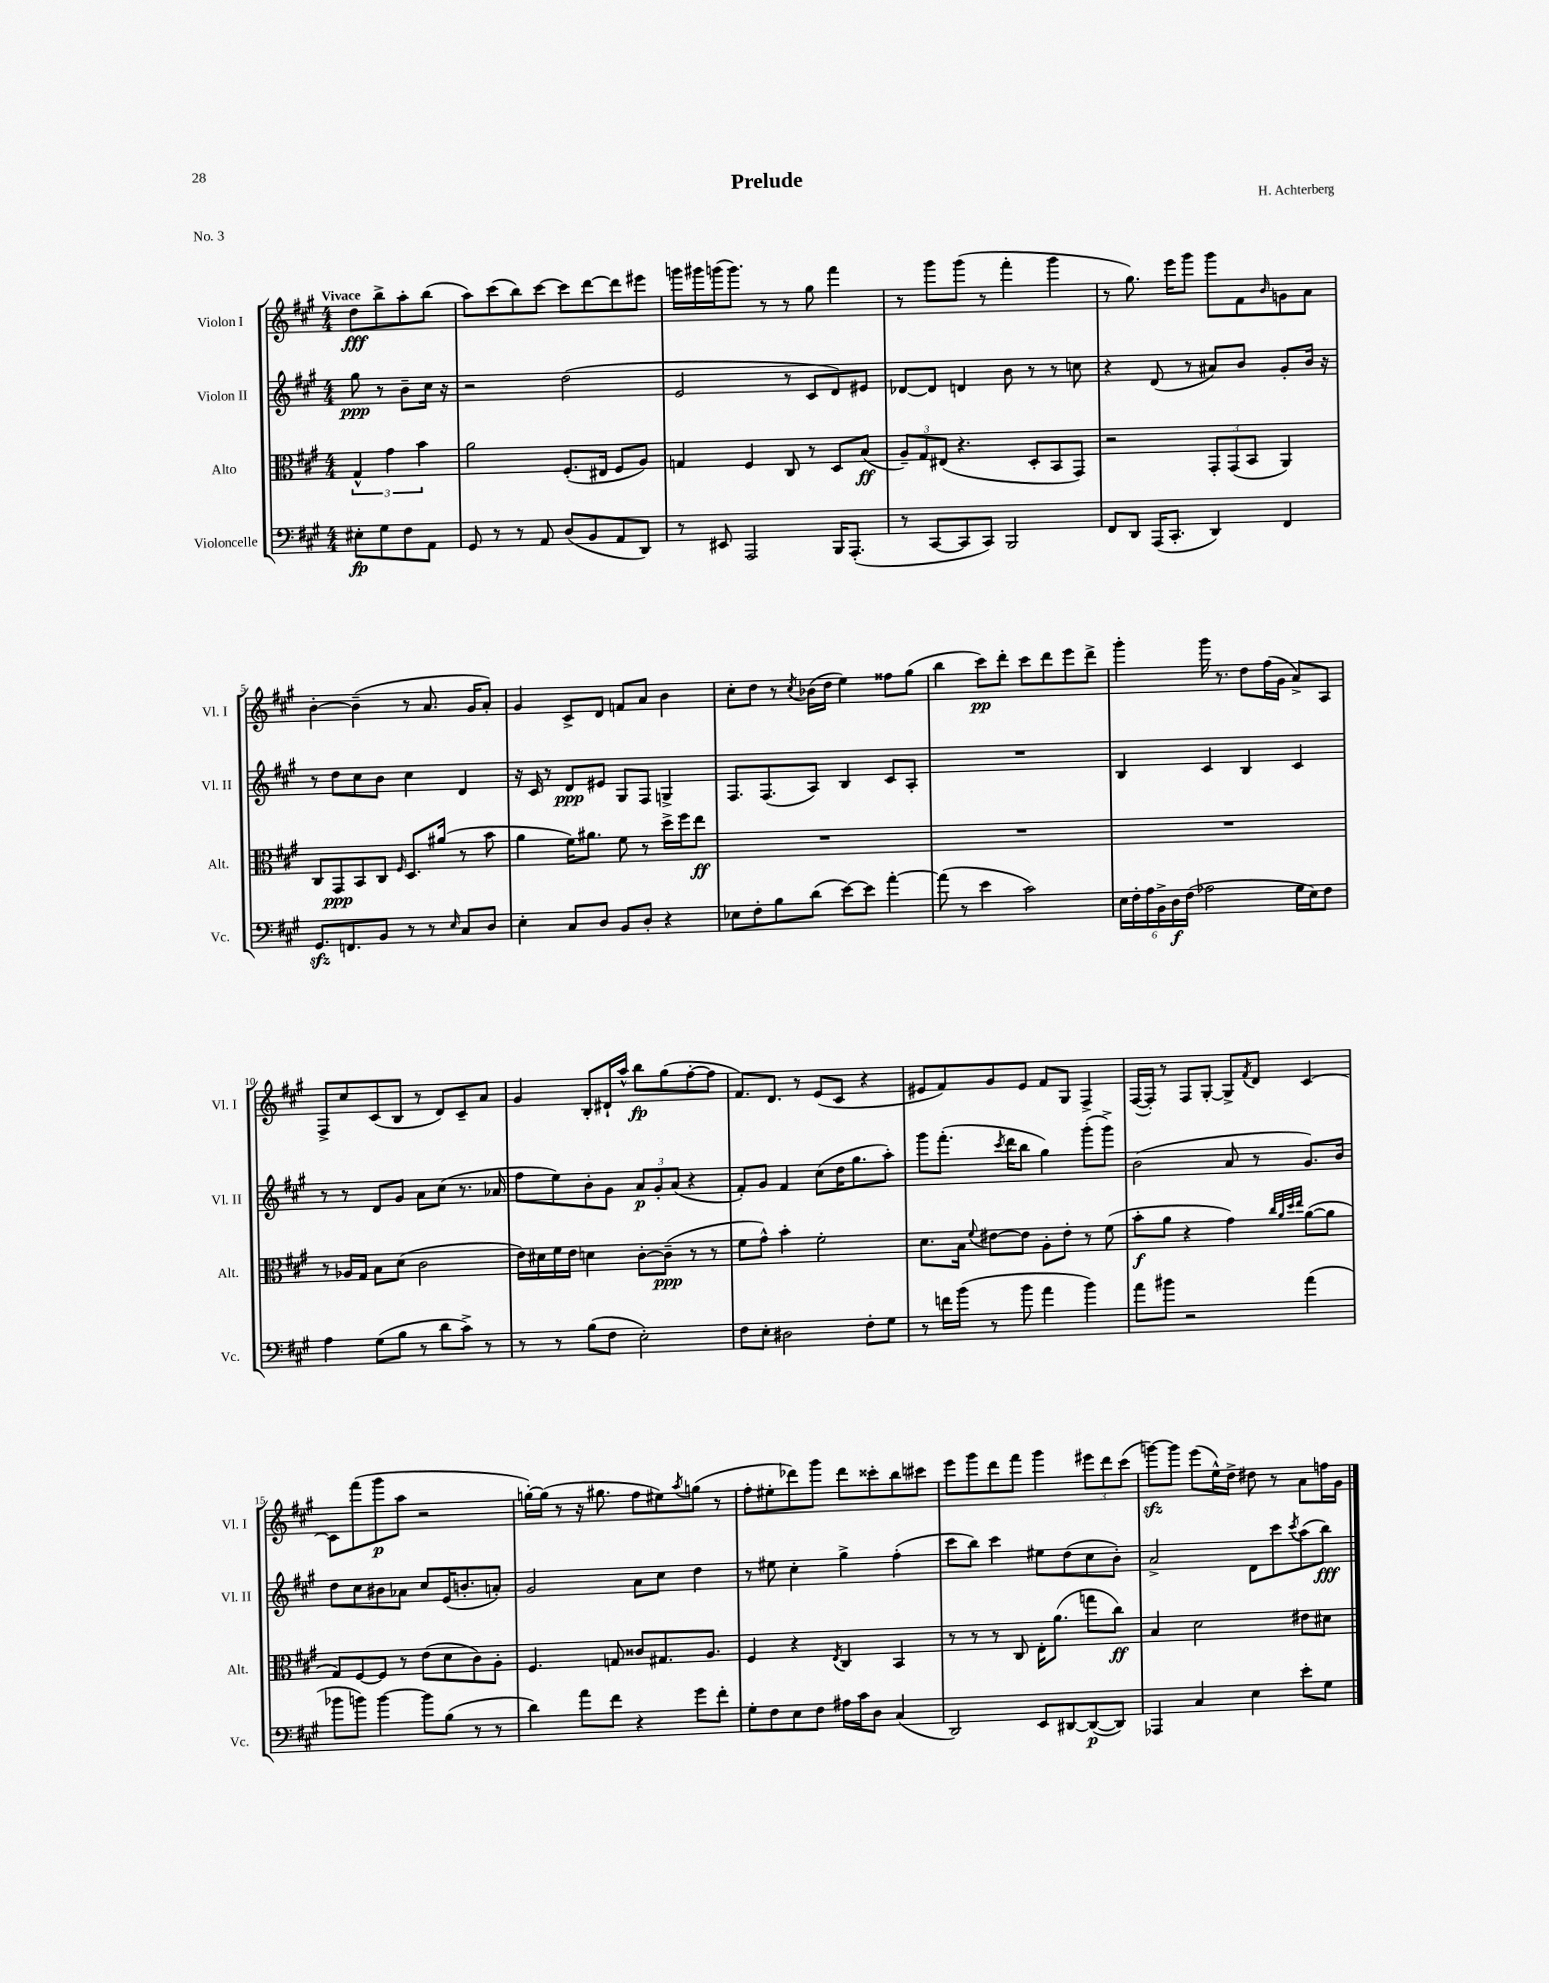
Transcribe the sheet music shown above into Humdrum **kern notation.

**kern	**dynam	**kern	**dynam	**kern	**dynam	**kern	**dynam
*part4	*part4	*part3	*part3	*part2	*part2	*part1	*part1
*staff4	*staff4	*staff3	*staff3	*staff2	*staff2	*staff1	*staff1
*I"Violoncelle	*	*I"Alto	*	*I"Violon II	*	*I"Violon I	*
*I'Vc.	*	*I'Alt.	*	*I'Vl. II	*	*I'Vl. I	*
*clefF4	*	*clefC3	*	*clefG2	*	*clefG2	*
*k[f#c#g#]	*	*k[f#c#g#]	*	*k[f#c#g#]	*	*k[f#c#g#]	*
*M4/4	*	*M4/4	*	*M4/4	*	*M4/4	*
=	=	=	=	=	=	=	=
!	!	!	!	!	!	!LO:TX:a:B:t=Vivace	!
8E#X'\L	fp	6G#^^/	.	8gg#\	ppp	8dd\L	fff
8G#\	.	.	.	8r	.	8bb^\	.
.	.	6g#\	.	.	.	.	.
8F#\	.	.	.	8b~\L	.	8aa'\	.
.	.	6b\	.	.	.	.	.
8AA\J	.	.	.	16cc#\Jk	.	(8bb\J	.
.	.	.	.	16r	.	.	.
=1	=1	=1	=1	=1	=1	=1	=1
8GG#/	.	2a\	.	2r	.	8aa\L)	.
8r	.	.	.	.	.	(8ccc#\	.
8r	.	.	.	.	.	8bb\)	.
8AA/	.	.	.	.	.	[8ccc#\J	.
(8D/L	.	(8.F#'/L	.	(2dd\	.	8ccc#\L]	.
8BB/	.	.	.	.	.	[8ddd\	.
.	.	16E#X/Jk	.	.	.	.	.
8AA/	.	8F#/L	.	.	.	8ddd\]	.
8DD/J)	.	8A/J)	.	.	.	8eee#X\J	.
=2	=2	=2	=2	=2	=2	=2	=2
8r	.	4Gn/	.	2e/	.	16gggn\LL	.
.	.	.	.	.	.	16ggg#X\	.
8EE#X/	.	.	.	.	.	(16gggn\J	.
.	.	.	.	.	.	8.ggg\J)	.
2AAA/	.	4F#/	.	.	.	.	.
.	.	.	.	.	.	8r	.
.	.	8C#/	.	8r	.	8r	.
.	.	8r	.	8c#/L	.	8gg#\	.
16BBB/KL	.	8D/L	.	8d/)	.	4fff#\	.
(8.AAA'/J	.	.	.	.	.	.	.
.	.	(8B/J	ff	8e#X/J	.	.	.
=3	=3	=3	=3	=3	=3	=3	=3
8r	.	12A~/L)	.	[8d-X/L	.	8r	.
.	.	12G#/	.	.	.	.	.
[8CC#/L	.	.	.	8d-/J]	.	8ggg#\L	.
.	.	(12E#X/J	.	.	.	.	.
8CC#/]	.	4.r	.	4dn/	.	(8ggg#\J	.
8CC#/J)	.	.	.	.	.	8r	.
2BBB/	.	.	.	8b\	.	4fff#'\	.
.	.	8D'/L	.	8r	.	.	.
.	.	8BB/	.	8r	.	4ggg#\	.
.	.	8GG#/J)	.	8ccn\	.	.	.
=4	=4	=4	=4	=4	=4	=4	=4
8FF#/L	.	2r	.	4r	.	8r	.
8DD/J	.	.	.	.	.	8.gg#\)	.
(16AAA/KL	.	.	.	(8d/	.	.	.
8.CC#'/J	.	.	.	.	.	16eee\KL	.
.	.	.	.	8r	.	8ggg#\J	.
4DD/)	.	12GG#'/L	.	8a#X/L)	.	8ggg#\L	.
.	.	(12GG#/	.	.	.	.	.
.	.	.	.	8b/J	.	8f#\	.
.	.	12BB/J	.	.	.	.	.
.	.	.	.	.	.	16qqb/	.
4FF#/	.	4AA/)	.	8g#'/L	.	8gn\	.
.	.	.	.	16b/Jk	.	8a\J	.
.	.	.	.	16r	.	.	.
!!LO:LB:g=z
=5	=5	=5	=5	=5	=5	=5	=5
8.GG#zz/L	.	8C#/L	.	8r	.	[4b'\	.
.	.	8GG#/	ppp	8dd\L	.	.	.
8.FFn/	.	.	.	.	.	.	.
.	.	8BB/	.	8cc#\	.	(4b~\]	.
8BB/J	.	8C#/J	.	8b\J	.	.	.
.	.	16qqF#/	.	.	.	.	.
8r	.	8.D/L	.	4cc#\	.	8r	.
8r	.	.	.	.	.	8.a/	.
.	.	(16a#X/Jk	.	.	.	.	.
16qqE/	.	.	.	.	.	.	.
8C#/L	.	8r	.	4d/	.	.	.
.	.	.	.	.	.	16g#/KL	.
8D/J	.	8b\	.	.	.	8a'/J)	.
=6	=6	=6	=6	=6	=6	=6	=6
4E'\	.	4a\	.	16r	.	4g#/	.
.	.	.	.	16c#/	.	.	.
.	.	.	.	8r	.	.	.
8C#/L	.	16f#\KL)	.	8d/L	ppp	8c#^/L	.
.	.	8.a#X\J	.	.	.	.	.
8D/J	.	.	.	8e#X/J	.	8d/J	.
8BB/L	.	8f#\	.	8G#/L	.	8fn/L	.
8D'/J	.	8r	.	8F#/J	.	8a/J	.
4r	.	16dd^\LL	.	4Gn^/	.	4b\	.
.	.	16ff#\J	.	.	.	.	.
.	.	8ee\J	ff	.	.	.	.
=7	=7	=7	=7	=7	=7	=7	=7
8E-X\L	.	1r	.	8.F#/L	.	8cc#'\L	.
8F#'\	.	.	.	.	.	8dd\J	.
.	.	.	.	(8.F#/	.	.	.
8B\	.	.	.	.	.	8r	.
.	.	.	.	.	.	8qcc#/	.
(8d\J	.	.	.	8A/J)	.	(16b-X\LL	.
.	.	.	.	.	.	16dd\JJ	.
[8e\L)	.	.	.	4B/	.	4ee\)	.
8e\J]	.	.	.	.	.	.	.
[4a'\	.	.	.	8c#/L	.	8ff##X\L	.
.	.	.	.	8A'/J	.	(8gg#\J	.
=8	=8	=8	=8	=8	=8	=8	=8
(8a\]	.	1r	.	1r	.	4bb\	.
8r	.	.	.	.	.	.	.
4e\	.	.	.	.	.	8ccc#\L)	pp
.	.	.	.	.	.	8ddd'\J	.
2c#\)	.	.	.	.	.	8ccc#\L	.
.	.	.	.	.	.	8ddd\	.
.	.	.	.	.	.	8eee\	.
.	.	.	.	.	.	8ddd^\J	.
=9	=9	=9	=9	=9	=9	=9	=9
24E\LL	.	1r	.	4B/	.	4ggg#'\	.
24F#'\	.	.	.	.	.	.	.
24A\	.	.	.	.	.	.	.
24BB^\	.	.	.	.	.	.	.
24D\	f	.	.	.	.	.	.
(24F#\JJ	.	.	.	.	.	.	.
2A-X\	.	.	.	4c#/	.	16ggg#\	.
.	.	.	.	.	.	8.r	.
.	.	.	.	4B/	.	8dd\L	.
.	.	.	.	.	.	(16ff#\L	.
.	.	.	.	.	.	16g#\JJ	.
16G#\LL	.	.	.	4c#/	.	8a^/L)	.
16E\J)	.	.	.	.	.	.	.
8F#\J	.	.	.	.	.	8A/J	.
!!LO:LB:g=z
=10	=10	=10	=10	=10	=10	=10	=10
4A\	.	8r	.	8r	.	8F#^/L	.
.	.	16A-X/LL	.	8r	.	8cc#/	.
.	.	16G#/JJ	.	.	.	.	.
(8G#\L	.	8B\L	.	8d/L	.	(8c#/	.
8B\J	.	(8d\J	.	8g#/J	.	8B/J	.
8r	.	2c#\	.	8a\L	.	8r	.
8d\L	.	.	.	(8cc#\J	.	8d/L)	.
8c#^\J)	.	.	.	8.r	.	8c#~/	.
8r	.	.	.	.	.	8a/J	.
.	.	.	.	16a-X/	.	.	.
=11	=11	=11	=11	=11	=11	=11	=11
8r	.	16e\LL)	.	8ff#\L	.	4g#/	.
.	.	16d#X\	.	.	.	.	.
8r	.	16f#\	.	8ee\)	.	.	.
.	.	16e\JJ	.	.	.	.	.
(8B\L	.	4dn\	.	8b'\	.	8B'/L	.
8F#\J	.	.	.	8g#\J	.	16d#X`/L	.
.	.	.	.	.	.	16aa^^/JJ	.
2E'\)	.	[8c#'\L	.	12a/L	p	8bb\L	fp
.	.	.	.	12g#'/	.	.	.
.	.	(8c#~\J]	ppp	.	.	(8gg#\	.
.	.	.	.	(12a/J	.	.	.
.	.	8r	.	4r	.	[8ff#'\	.
.	.	8r	.	.	.	8ff#\J]	.
=12	=12	=12	=12	=12	=12	=12	=12
8F#\L	.	8f#\L	.	8f#'/L)	.	8.f#/L)	.
8E'\J	.	8g#^^\J)	.	8g#/J	.	.	.
.	.	.	.	.	.	8.d/J	.
2D#X\	.	4b'\	.	4f#/	.	.	.
.	.	.	.	.	.	8r	.
.	.	2f#'\	.	(8cc#\L	.	(8e/L	.
.	.	.	.	16dd\K	.	8c#/J	.
.	.	.	.	8.gg#\	.	.	.
8F#'\L	.	.	.	.	.	4r	.
8G#\J	.	.	.	8aa'\J)	.	.	.
=13	=13	=13	=13	=13	=13	=13	=13
8r	.	8.d\L	.	8ggg#\L	.	8e#X/L	.
16fn\LL	.	.	.	(8.fff#'\J	.	8f#/)	.
(16b\JJ	.	16B\Jk	.	.	.	.	.
.	.	8qqf#/	.	.	.	.	.
8r	.	[8e#X\L	.	.	.	8g#/	.
.	.	.	.	8qccc#/	.	.	.
.	.	.	.	16ddd\KL	.	.	.
8b\	.	8e#\J]	.	8bb\J	.	8e#/J	.
4a\	.	8A'\L	.	4gg#\)	.	8f#/L	.
.	.	8e#'\J	.	.	.	8G#/J	.
4b\)	.	8r	.	(8ggg#'\L	.	4F#^/	.
.	.	(8f#\	.	8ggg#^\J)	.	.	.
=14	=14	=14	=14	=14	=14	=14	=14
8a\L	.	8b'\L	f	(2b\	.	([16F#/LL	.
.	.	.	.	.	.	16F#'/JJ])	.
8b#X\J	.	8a\J	.	.	.	8r	.
2r	.	4r	.	.	.	8F#/L	.
.	.	.	.	.	.	[8G#'/J	.
.	.	4g#\)	.	8a/	.	8G#^/L]	.
.	.	.	.	.	.	8qf#/	.
.	.	.	.	8r	.	8d/J	.
.	.	32qqcc#/LLL	.	.	.	.	.
.	.	32qqa/	.	.	.	.	.
.	.	32qqdd/	.	.	.	.	.
.	.	32qqee/JJJ	.	.	.	.	.
(4a\	.	([8a\L	.	8.g#/L)	.	[4c#/	.
.	.	8a\J]	.	.	.	.	.
.	.	.	.	16b/Jk	.	.	.
!!LO:LB:g=z
=15	=15	=15	=15	=15	=15	=15	=15
8b-X\L	.	8G#/L)	.	8dd\L	.	8c#\L]	.
8bn\J)	.	[8F#/	.	8cc#\	.	(8fff#\	.
[4b\	.	8F#/J]	.	8b#X\	.	8ggg#\	p
.	.	8r	.	8a-X\J	.	8aa\J	.
8b\L]	.	(8e\L	.	8cc#/L	.	2r	.
(8B\J	.	8d\	.	(16e/K	.	.	.
.	.	.	.	8.bn'/	.	.	.
8r	.	8c#\)	.	.	.	.	.
8r	.	8A'\J	.	8an'/J)	.	.	.
=16	=16	=16	=16	=16	=16	=16	=16
4d\)	.	4.F#/	.	2g#/	.	[16ggn'\LL)	.
.	.	.	.	.	.	(16gg\JJ]	.
.	.	.	.	.	.	8r	.
8a\L	.	.	.	.	.	16r	.
.	.	.	.	.	.	8.gg#X\	.
8f#\J	.	8Gn/	.	.	.	.	.
4r	.	8c##X/L	.	8a\L	.	8ff#\L	.
.	.	8.G#X/	.	8cc#\J	.	8ee#X\)	.
.	.	.	.	.	.	8qaa/	.
8g#\L	.	.	.	4dd\	.	(8ggn\J	.
.	.	8.A/J	.	.	.	.	.
8f#'\J	.	.	.	.	.	8r	.
=17	=17	=17	=17	=17	=17	=17	=17
8G#'\L	.	4F#/	.	8r	.	8ff#'\L	.
8F#\	.	.	.	8ee#X\	.	8ee#X'\	.
8E\	.	4r	.	4cc#'\	.	8ddd-X\)	.
8F#\J	.	.	.	.	.	8ggg#\J	.
.	.	8qE/	.	.	.	.	.
16A#X\LL	.	4C#/	.	4gg#^\	.	8ddd-\L	.
16c#\J	.	.	.	.	.	.	.
8D\J	.	.	.	.	.	8ccc##X'\	.
(4C#/	.	4BB/	.	(4ff#'\	.	8bb\	.
.	.	.	.	.	.	8ccc#X\J	.
=18	=18	=18	=18	=18	=18	=18	=18
2DD/)	.	8r	.	8ccc#\L	.	8eee\L	.
.	.	8r	.	8bb\J)	.	8ggg#\	.
.	.	8r	.	4ccc#\	.	8ddd\	.
.	.	8C#/	.	.	.	8fff#\J	.
8EE/L	.	16E'\KL	.	8ee#X\L	.	4ggg#\	.
.	.	(8.a\J	.	.	.	.	.
[8DD#X/	.	.	.	(8dd\	.	.	.
(8DD#/_	p	8ggn\L	.	8cc#\	.	12eee#X\L	.
.	.	.	.	.	.	12ddd\	.
8DD#/J])	.	8cc#\J)	ff	8b'\J)	.	.	.
.	.	.	.	.	.	(12ccc#\J	.
=19	=19	=19	=19	=19	=19	=19	=19
4AAA-X/	.	4B/	.	2a^/	.	[8gggnzz\L)	.
.	.	.	.	.	.	8ggg\J]	.
4C#/	.	2d\	.	.	.	(8eee\L	.
.	.	.	.	.	.	16ee^^\L)	.
.	.	.	.	.	.	16dd^\JJ	.
4E\	.	.	.	8d\L	.	8dd#X\	.
.	.	.	.	8ccc#\	.	8r	.
.	.	.	.	8qccc#/	.	.	.
8e'\L	.	8e#X\L	.	(8aa\	.	8a\L	.
8G#\J	.	8d#X\J	.	8bb\J)	fff	16ffn\L	.
.	.	.	.	.	.	16g#\JJ	.
==	==	==	==	==	==	==	==
*-	*-	*-	*-	*-	*-	*-	*-
